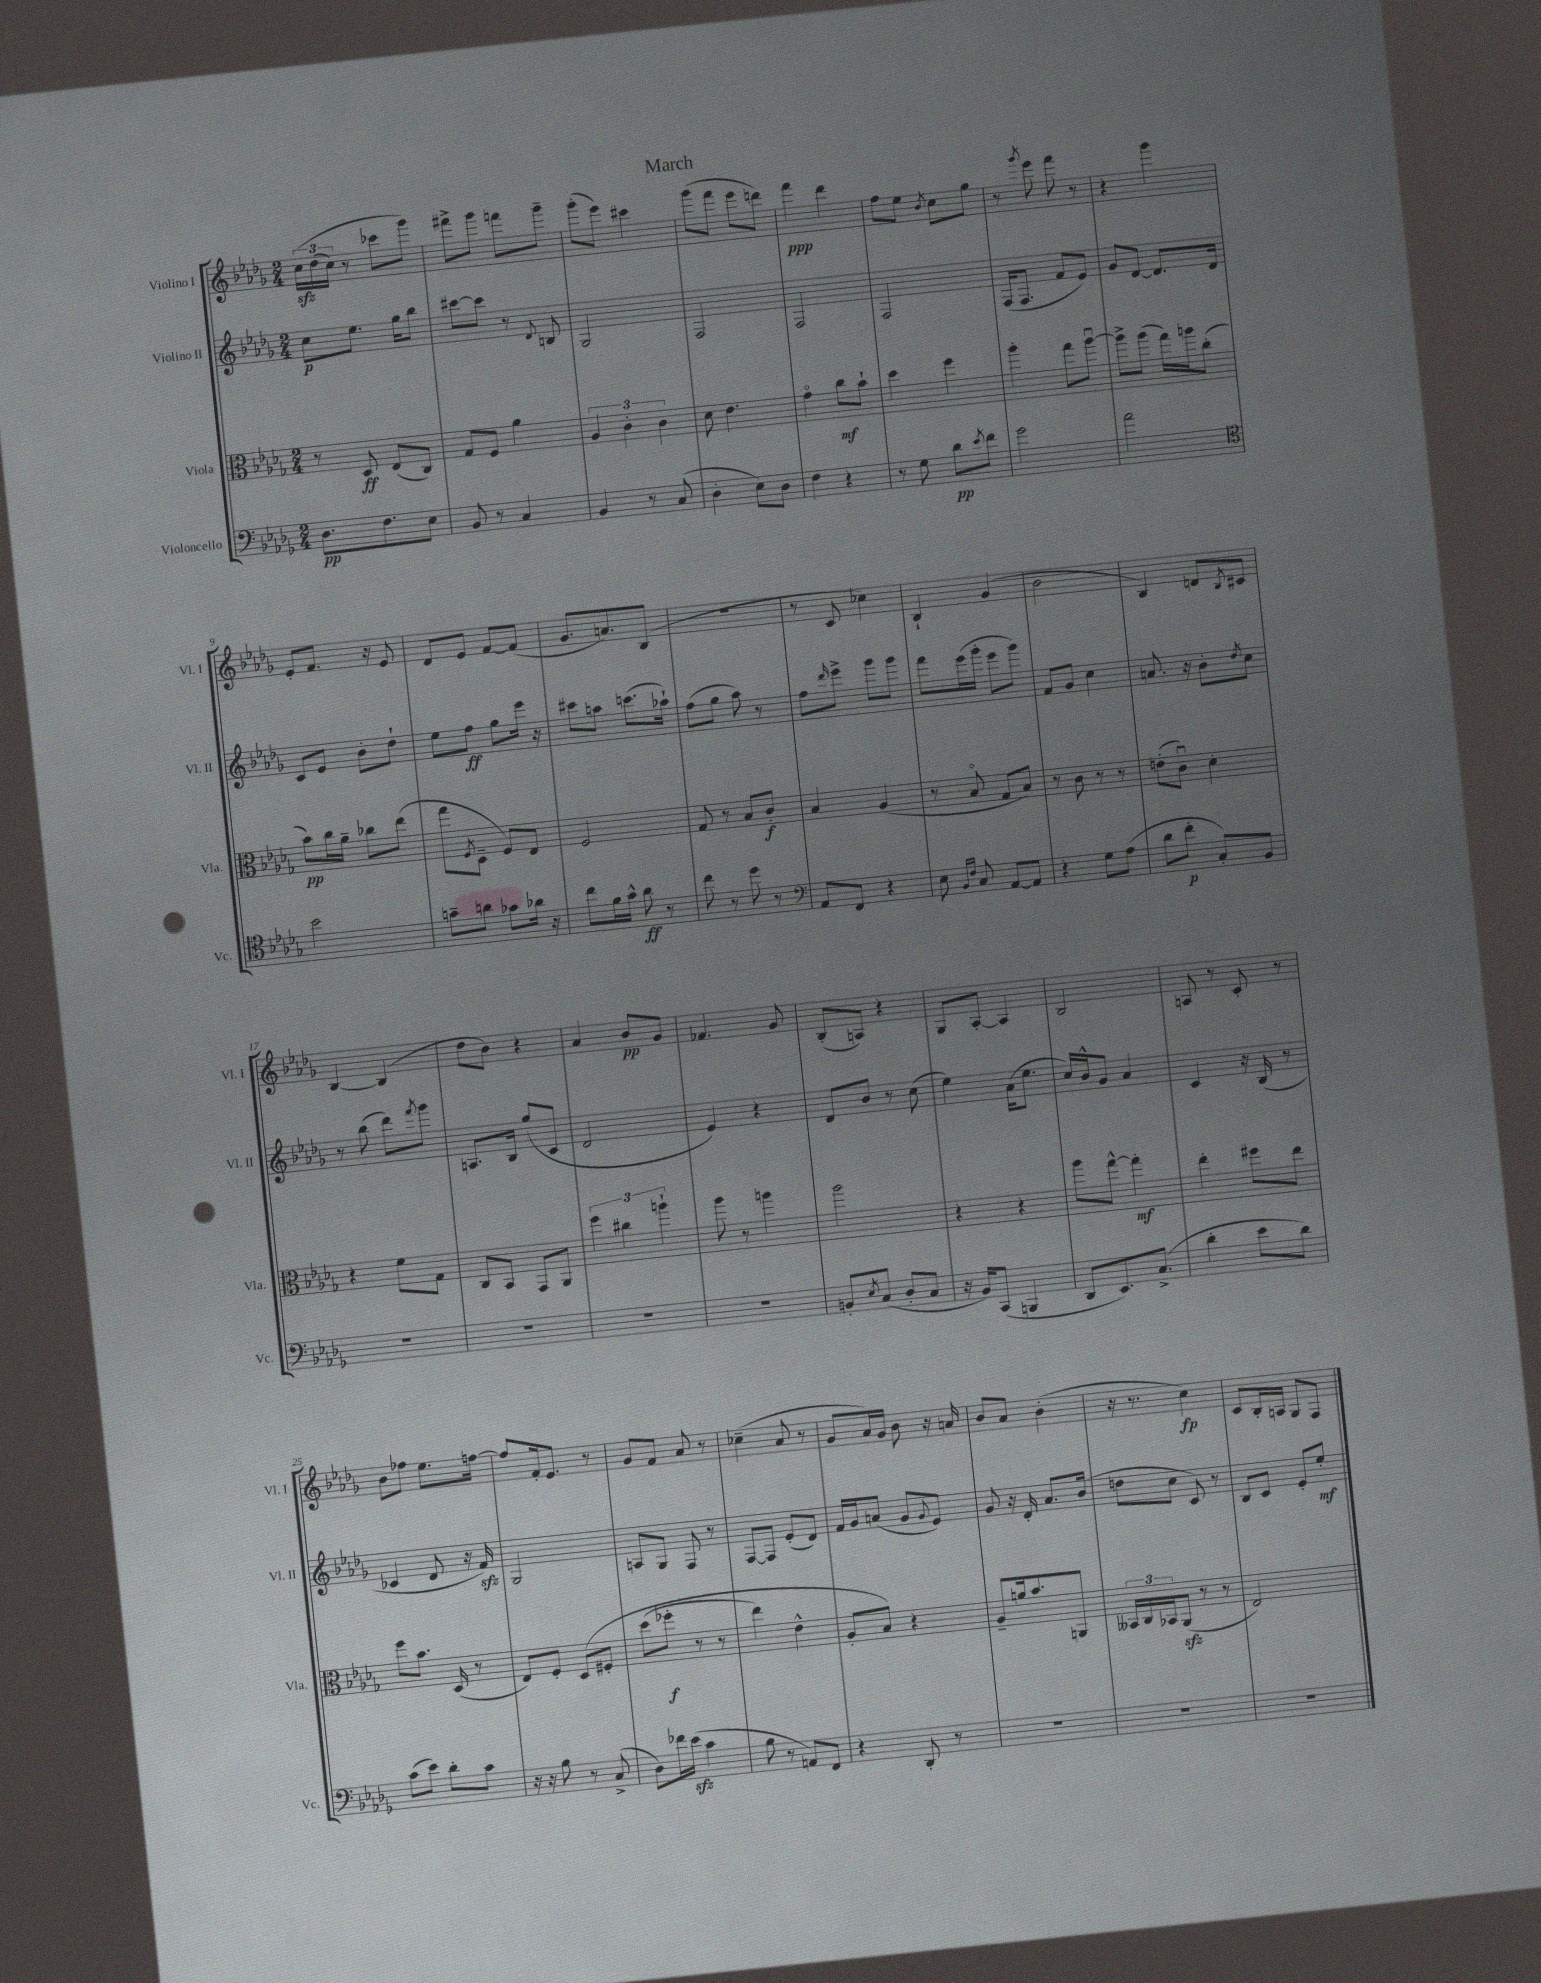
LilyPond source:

\header { title = "March" }
<<
\new StaffGroup <<
\new Staff = "s0" \with { instrumentName = "Violino I" shortInstrumentName = "Vl. I" } {
    \clef treble \key des \major \numericTimeSignature \time 2/4
    \tuplet 3/2 { c''16\sfz\( des''16( c''16) } r8 ces'''8 ges'''8\) |
    fis'''8-> ges'''8 f'''8 ges'''8-- |
    ges'''8-.( ees'''8) cis'''4 |
    ges'''8( f'''8 ees'''8 d'''8) |
    f'''4\ppp des'''4 |
    f''8 ees''8 \acciaccatura { bes'8 } c''8 ges''8 |
    r8 \acciaccatura { ges'''8 } ees'''8 f'''8 r8 |
    r4 ges'''4 |
    ees'8-. f'8. r16 ees'8 |
    des'8 ees'8 f'8~ f'8( |
    ges'8. a'8.) bes8( |
    R2 |
    r8 c'8 ces''4) |
    bes4-! ges'4( |
    bes'2 |
    bes4) d'8 \acciaccatura { bes8 } cis'8 |
    bes4~ bes4( |
    des''8 bes'8) r4 |
    aes'4 bes'8\pp ges'8 |
    fes'4. ges'8 |
    bes8-.( a8) r4 |
    ges8 aes8~-. aes4 |
    bes2 |
    a8 r8 c'8-. r8 |
    bes'8 fes''8 ees''8. f''16~ |
    f''8 f'16-. ees'8. r8 |
    ges'8 f'8 aes'8 r8 |
    ces''4--( aes'8 r8 |
    ges'8 aes'16) ges'16 bes'8 r16 a'16 |
    bes'8 aes'8 bes'4-.( |
    r16 r8. c''4\fp) |
    c'8 bes16-. a16 ges8 f8 \bar "|." |
}
\new Staff = "s1" \with { instrumentName = "Violino II" shortInstrumentName = "Vl. II" } {
    \clef treble \key des \major \numericTimeSignature \time 2/4
    c''8\p ees''8. ges''16 bes''8 |
    cis'''8~ cis'''8 r8 \appoggiatura { des'8 } b8 |
    ges2 |
    f2 |
    f2 |
    f2 |
    f16( f8. f'8 ees'8) |
    ges'8 des'8~ des'8. des'16 |
    c'8 ees'8 bes'8-. des''8-! |
    ees''8 f''8\ff ges''8 ees'''16 r16 |
    cis'''8 a''8 c'''8.( aes''16-!) |
    f''8( ges''8 aes''8) r8 |
    f''8 \grace { des'''16 } ees'''8-> ges'''8 ges'''8 |
    f'''8 ees'''16( ges'''16-. ees'''8 ges'''8) |
    f'8 ges'8 c''4 |
    a'8. r16 bes'8-. \acciaccatura { des''8 } c''8 |
    r8 bes''8( des'''8) \acciaccatura { f'''8 } ges'''8 |
    a8. bes16 ges''8( c'8 |
    des'2 |
    ees'4) r4 |
    des'8 bes'8 r8 c''8( |
    ees''4) aes'16( ees''8. |
    c''16) bes'16-^ ges'8 aes'4 |
    c'4 r16 bes16( r8 |
    ces'4 des'8 r16 f'16\sfz) |
    ges2 |
    a8 ges8 f8 r8 |
    f8~ f8 ees'8-.( des'8) |
    f'16 ges'16 a'8( ges'8 \appoggiatura { ges'8 } ees'8) |
    ges'8 r16 des'16-. aes'8. bes'16( |
    d''8 c''8 c'8) r8 |
    bes8 c'8 ees'8-. ees''8-.\mf \bar "|." |
}
\new Staff = "s2" \with { instrumentName = "Viola" shortInstrumentName = "Vla." } {
    \clef alto \key des \major \numericTimeSignature \time 2/4
    r8 des8\ff ees8( c8) |
    ges8 f8 aes'4 |
    \tuplet 3/2 { aes4 c'4-. c'4 } |
    des'8 ees'4. |
    ges'4\flageolet c''8\mf bes'8-! |
    des''4 f''4 |
    aes''4-. ges''8 aes''8~\downbow |
    aes''8-> aes''8( ges''16) a''16 c''8-.( |
    bes'8\pp) c''16 aes'16-- ces''8 ees''8( |
    ges''8 \acciaccatura { f8 } des8-- f8) ees8 |
    f2 |
    ges8 r8 bes8 c'8-.\f |
    bes4 aes4( |
    r8 bes8\flageolet ges8 bes8) |
    r8 c'8 r8 r8 |
    e'8-.( c'8\downbow) des'4-. |
    r4 f'8 ges8 |
    c8 bes,8 ges,8 aes,8 |
    \tuplet 3/2 { f''4 cis''4 a''4-! } |
    aes''8 r8 a''4 |
    aes''2 |
    r4 r4 |
    aes''8 ges''8~-^ ges''4-.\mf |
    ees''4-. fis''8 ees''8 |
    f''8 bes'8. des16( r8 |
    ees8) f8-. des8\( fis8-. |
    des''8( fes''8-.\f r8 r8 |
    ees''4) ees'4-^ |
    aes8-. bes8\) r4 |
    aes8-- a'16 bes'8. a,8 |
    \tuplet 3/2 { beses,16 c16 bes,16 } aes,8\sfz( r8 r8 |
    ees2) \bar "|." |
}
\new Staff = "s3" \with { instrumentName = "Violoncello" shortInstrumentName = "Vc." } {
    \clef bass \key des \major \numericTimeSignature \time 2/4
    des8.\pp f8. ees8 |
    bes,8 r8 c4 |
    bes,4 r8 c8( |
    des4-. ees8) des8 |
    f4 r4 |
    r8 ges8 des'8\pp \acciaccatura { ees'8 } f'8 |
    ges'2 |
    aes'2 |
    \clef tenor bes'2 |
    g'8-- a'8 ges'8 aes'16 r16 |
    c''8 f'16 ges'16-^ aes'8\ff r8 |
    c''8 r8 des''8 r8 |
    \clef bass aes,8 f,8 r4 |
    ees8 \grace { bes,16 f16 } c8 aes,8~ aes,8 |
    r4 ges8 aes8( |
    des'8 f'8-.\p c8-.) bes,8 |
    R2 |
    R2 |
    R2 |
    R2 |
    b,8-. \acciaccatura { ees8 } c8( des8-. c8 |
    r16 bes,16) c,8( b,,4 |
    des,8 ees,8.) c8.->( |
    des'4-. ees'8 des'8) |
    c'8( ees'8) des'8-. c'8 |
    r16 r16 bes8 r8 c8->( |
    des8) fes'16 ees'16\sfz( c'4 |
    bes8 r8 a,8) f,8 |
    r4 des,8-. r8 |
    R2 |
    R2 |
    R2 \bar "|." |
}
>>
>>
